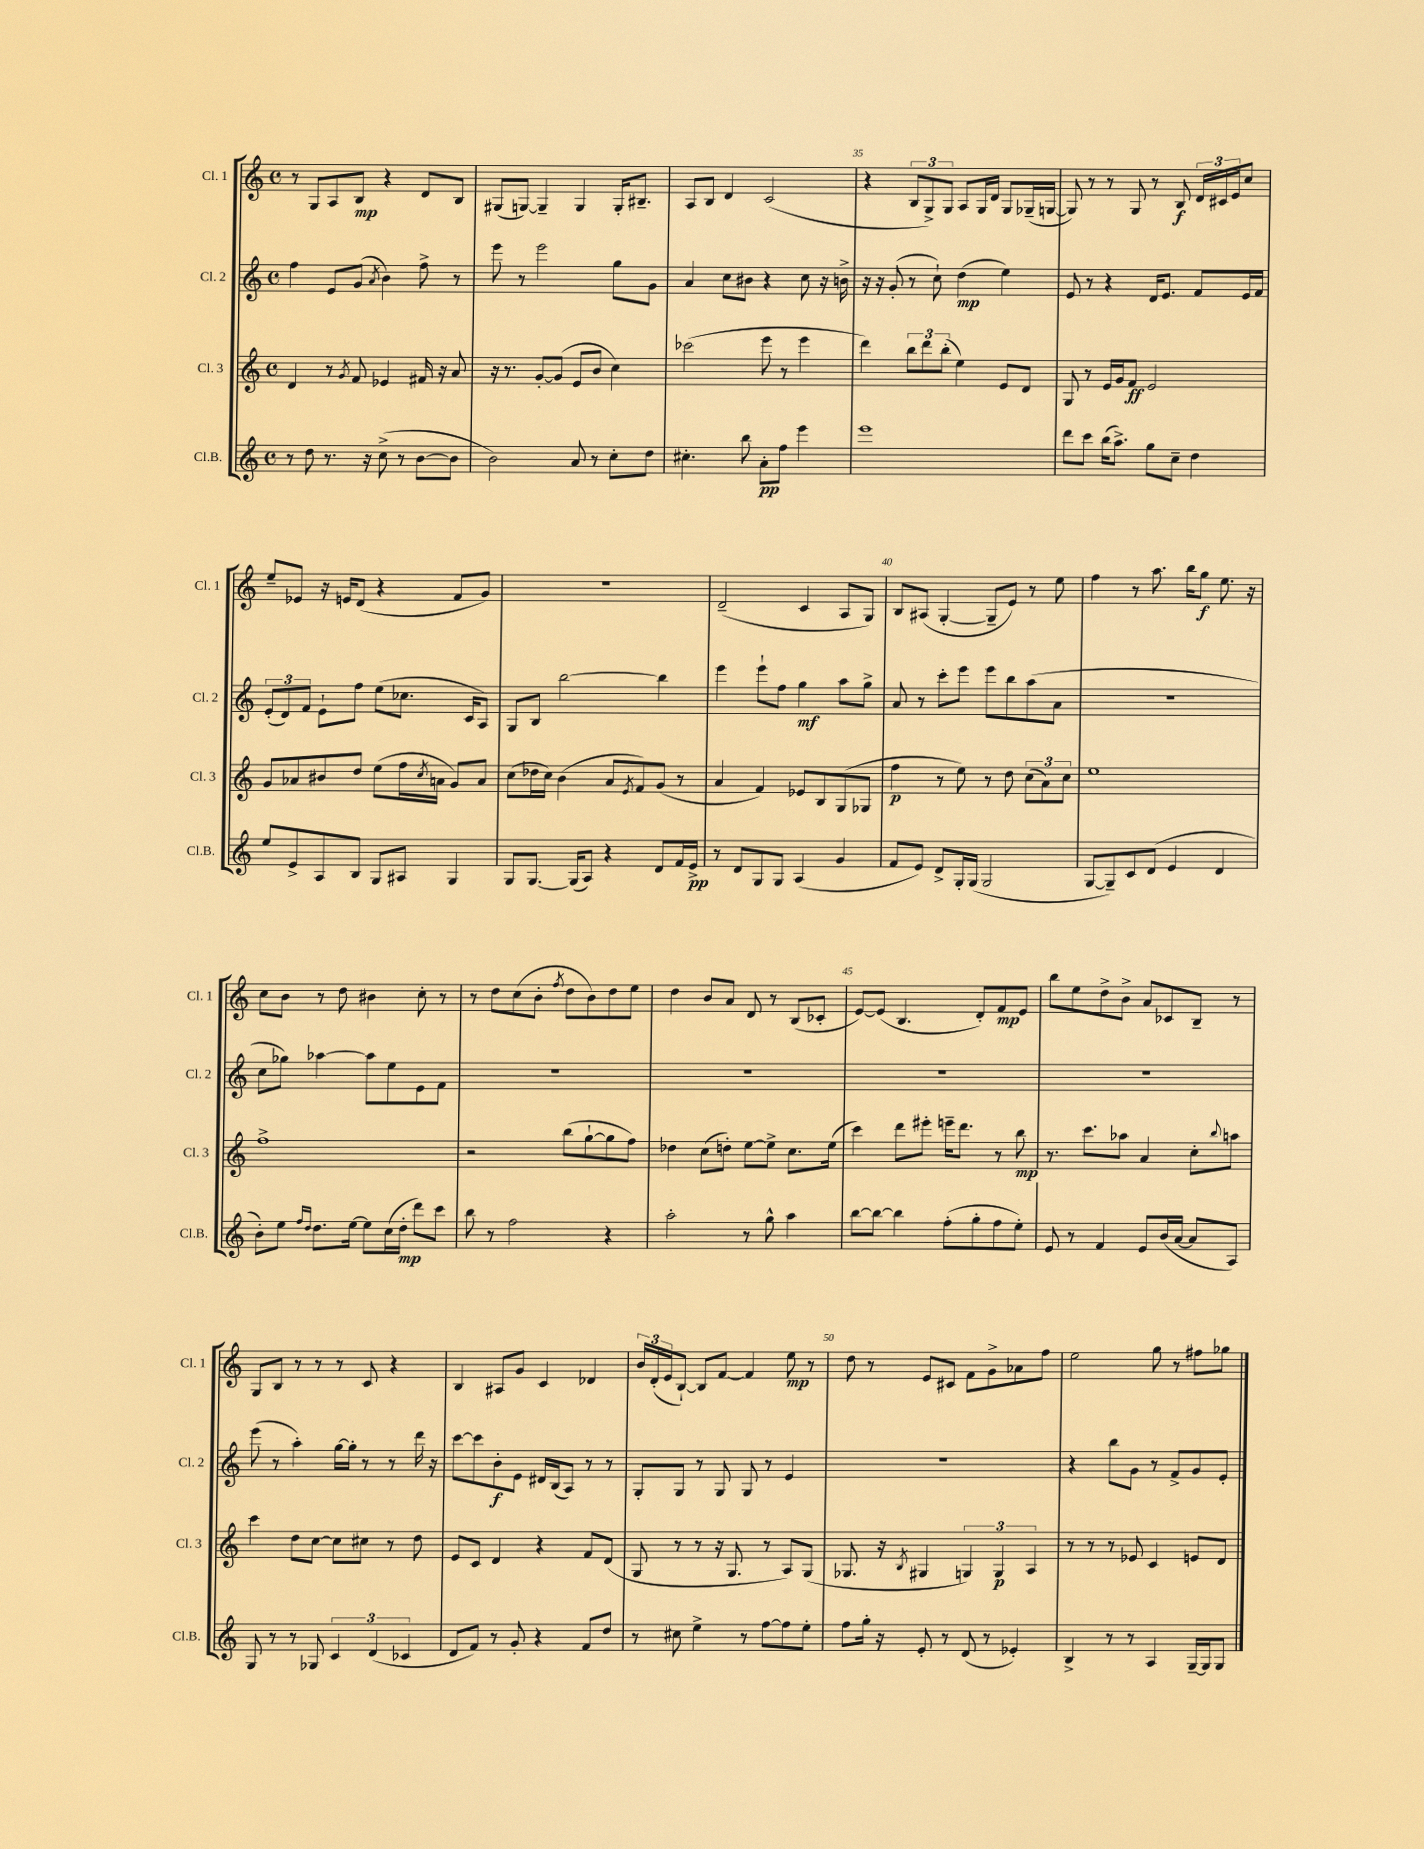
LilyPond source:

<<
\new StaffGroup <<
\new Staff = "s0" \with { instrumentName = "Cl. 1" shortInstrumentName = "Cl. 1" } {
    \clef treble \key c \major \defaultTimeSignature \time 4/4
    r8 g8 a8 b8\mp r4 d'8 b8 |
    gis8( g8~) g4-- g4 g16-. bis8.-- |
    a8 b8 d'4 c'2( |
    r4 \tuplet 3/2 { b8 g8->) g8 } a8 g16 d'16 g8 ges16--( g16~ |
    g8) r8 r8 g8 r8 b8\f \tuplet 3/2 { d'16 cis'16 e'16 } c''8 |
    e''8-- ees'8 r16 e'16 d'8( r4 f'8 g'8) |
    R1 |
    d'2--( c'4 a8 g8) |
    b8 ais8( g4~-. g8-- e'8) r8 e''8 |
    f''4 r8 a''8. b''16 g''8\f e''8. r16 |
    c''8 b'8 r8 d''8 bis'4 c''8-. r8 |
    r8 d''8 c''8( b'8-. \acciaccatura { f''8 } d''8 b'8) d''8 e''8 |
    d''4 b'8 a'8 d'8 r8 b8( ces'8-. |
    e'8~) e'8( b4. d'8-.) f'8\mp e'8 |
    b''8 e''8 d''8-> b'8-> a'8 ces'8 b8-- r8 |
    g8 b8 r8 r8 r8 c'8 r4 |
    b4 ais8 g'8 c'4 des'4 |
    \tuplet 3/2 { b'16 d'16-.( e'16 } b8~-!) b8 f'8~ f'4 e''8\mp r8 |
    d''8 r8 e'8 cis'8 f'8 g'8-> aes'8 f''8 |
    e''2 g''8 r8 fis''8 ges''8 \bar "|." |
}
\new Staff = "s1" \with { instrumentName = "Cl. 2" shortInstrumentName = "Cl. 2" } {
    \clef treble \key c \major \defaultTimeSignature \time 4/4
    f''4 e'8 g'8( \acciaccatura { a'8 } b'4) f''8-> r8 |
    e'''8 r8 e'''2 g''8 g'8 |
    a'4 c''8 bis'8 r4 c''8 r16 b'16-> |
    r16 r16 g'8-.( r8 c''8-!) d''4\mp( e''4) |
    e'8 r8 r4 d'16 e'8. f'8 e'16 f'16 |
    \tuplet 3/2 { e'8-.( d'8) f'8 } e'8-! f''8 e''8( ces''8. c'16 a8) |
    g8 b8 b''2~ b''4 |
    e'''4 e'''8-! f''8 g''4\mf a''8 g''8-> |
    a'8 r8 c'''8-. e'''8 e'''8 b''8 a''8( a'8 |
    R1 |
    c''8 ges''8) aes''4~ aes''8 e''8 e'8 f'8 |
    R1 |
    R1 |
    R1 |
    R1 |
    e'''8( r8 a''4-.) g''16~ g''16-. r8 r8 d'''16 r16 |
    c'''8~ c'''8 b'8-.\f e'8 dis'16 b16( a8) r8 r8 |
    g8-. g8 r8 g8 g8 r8 e'4 |
    R1 |
    r4 b''8 g'8 r8 f'8-> g'8 e'8-. \bar "|." |
}
\new Staff = "s2" \with { instrumentName = "Cl. 3" shortInstrumentName = "Cl. 3" } {
    \clef treble \key c \major \defaultTimeSignature \time 4/4
    d'4 r8 \acciaccatura { g'8 } f'8 ees'4 fis'16 r16 a'8 |
    r16 r8. g'8~-. g'8( e'8 b'8 c''4) |
    ces'''2( e'''8 r8 e'''4 |
    d'''4) \tuplet 3/2 { b''8 d'''8 b''8-.( } e''4) e'8 d'8 |
    g8 r8 e'16 g'16 f'8\ff e'2 |
    g'8 aes'8 bis'8 d''8 e''8( f''16 \acciaccatura { c''8 } a'16 g'8) a'8 |
    c''8( des''16 c''16) b'4( a'8 \acciaccatura { e'8 } f'8) g'8( r8 |
    a'4 f'4) ees'8 b8 g8( ges8 |
    f''4\p r8 e''8) r8 d''8 \tuplet 3/2 { c''8( a'8) c''8 } |
    e''1 |
    f''1-> |
    r2 b''8( g''8~-! g''8 f''8) |
    des''4 c''8( d''8-.) e''8~ e''8-> c''8. e''16( |
    c'''4) d'''8 eis'''8-. e'''16-- d'''8. r8 b''8\mp |
    r8. c'''8. aes''8 a'4 c''8-. \appoggiatura { b''8 } a''8 |
    c'''4 d''8 c''8~ c''8 cis''8 r8 d''8 |
    e'8 c'8 d'4 r4 f'8 d'8( |
    g8 r8 r8 r16 g8. r8 a8) g8( |
    ges8. r16 \acciaccatura { b8 } gis4 \tuplet 3/2 { g4) g4\p a4 } |
    r8 r8 r8 ees'8 c'4 e'8 d'8 \bar "|." |
}
\new Staff = "s3" \with { instrumentName = "Cl.B." shortInstrumentName = "Cl.B." } {
    \clef treble \key c \major \defaultTimeSignature \time 4/4
    r8 d''8 r8. r16 c''8->( r8 b'8~ b'8 |
    b'2) a'8 r8 c''8-. d''8 |
    cis''4.-. b''8 a'8-.\pp f''8 e'''4 |
    e'''1 |
    d'''8 c'''8 b''16( a''8.->) g''8 c''8-- d''4 |
    e''8 e'8-> a8 b8 g8 ais8 g4 |
    g8 g8.~ g16( a8) r4 d'8 f'16 e'16->\pp |
    r8 d'8 g8 g8 a4( g'4 |
    f'8 e'8) d'8-> g16-. g16( g2 |
    g8~ g8--) c'8 d'8( e'4 d'4 |
    b'8-.) e''8 \grace { f''16 d''16 } d''8. e''16~ e''8 c''16( d''16-.\mp d'''8) c'''8 |
    b''8 r8 f''2 r4 |
    a''2-. r8 g''8-^ a''4 |
    b''8~ b''8~ b''4 f''8-.( g''8-. f''8 e''8-.) |
    e'8 r8 f'4 e'8 b'16( a'16~ a'8 a8) |
    g8 r8 r8 ges8 \tuplet 3/2 { c'4 d'4( ces'4 } |
    d'8 f'8) r8 g'8-. r4 f'8 d''8 |
    r8 cis''8 e''4-> r8 f''8~ f''8 e''8-. |
    f''8 g''16-. r16 e'8-. r8 d'8( r8 ees'4-.) |
    b4-> r8 r8 a4 g16~-- g16 g8 \bar "|." |
}
>>
>>
\layout { \context { \Score currentBarNumber = #32 \override BarNumber.break-visibility = ##(#f #t #t) barNumberVisibility = #(every-nth-bar-number-visible 5) } }
